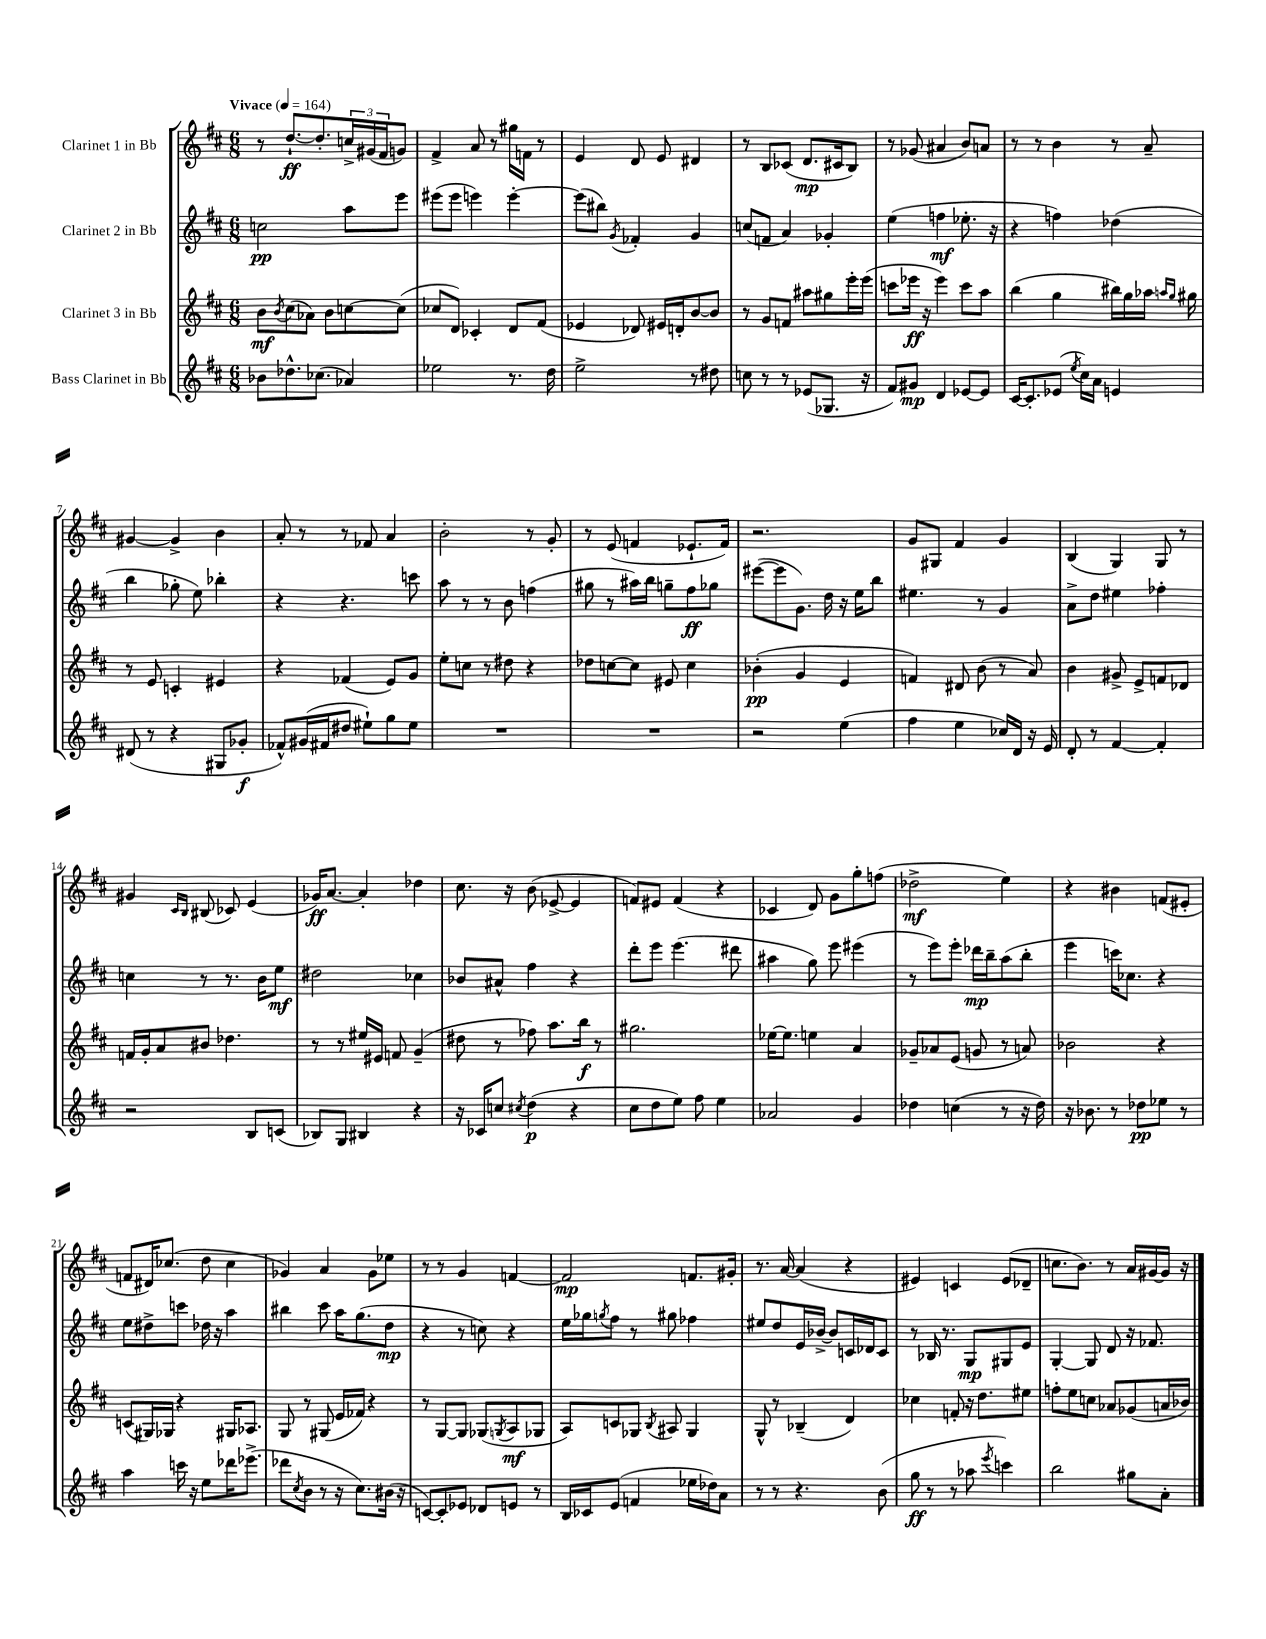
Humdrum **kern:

**kern	**kern	**kern	**kern
*staff4	*staff3	*staff2	*staff1
*clefG2	*clefG2	*clefG2	*clefG2
*k[f#c#]	*k[f#c#]	*k[f#c#]	*k[f#c#]
*M6/8	*M6/8	*M6/8	*M6/8
*MM164	*MM164	*MM164	*MM164
8b-\L	8b\L	2cc\	8r
.	8qb/	.	.
8.dd-^^\	(8cc#\	.	[8.dd`/L
.	8a-\J)	.	.
(8.cc-\J	.	.	8.dd'/]
.	8b\L	.	.
4a-/)	[8cc\	8aa\L	24cc^/L
.	.	.	(24g#/
.	.	.	24f#/J
.	(8cc\]J	8eee\J	8g/J)
=	=	=	=
2ee-\	8cc-/L	(8eee#\L	4f#^/
.	8d/J)	8eee#\J	.
.	4c-'/	4eee\)	8a/
.	.	.	8r
8.r	8d/L	[4eee'\	16gg#\LL
.	.	.	16f\JJ
.	(8f#/J	.	8r
16dd\	.	.	.
=	=	=	=
2ee^\	4e-/	(8eee\]L	4e/
.	.	8bb#\J)	.
.	.	8qg/	.
.	8d-/)	4f-'/	8d/
.	16e#/LL	.	8e/
.	16d'/J	.	.
8r	[8b/	4g/	4d#/
8dd#\	8b/]J	.	.
=	=	=	=
8cc\	8r	(8cc/L	8r
8r	8g/L	8f/J	8B/L
8r	8f/J	4a/)	(8c-/J
(8e-/L	8aa#\L	.	8.d/L
8.G-/J	8gg#\	4g-'/	.
.	.	.	16c#/k
.	16eee'\L	.	8B/J)
16r	(16eee\JJ	.	.
=	=	=	=
8f#/L)	8ccc\L	(4ee\	8r
8g#/J	16eee-\Jk	.	(8g-/
.	16r	.	.
4d/	4eee-\)	4ff\	4a#/
[8e-/L	8ccc\L	8.ee-'\	8b/L)
8e-/]J	8aa\J	.	8a/J
.	.	16r	.
=	=	=	=
[16c#/LK	(4bb\	4r	8r
8.c#'/]	.	.	.
.	.	.	8r
(8e-/J	4gg\	4ff\)	4b\
8qee/	.	.	.
16cc#\LL)	.	.	.
16a\JJ	.	.	.
4e/	16bb#\LL)	(4dd-\	8r
.	16gg\	.	.
.	16aa-\JJ	.	8a~/
.	16qqaa/LL	.	.
.	16qqgg/JJ	.	.
.	16gg#\	.	.
=	=	=	=
(8d#/	8r	4bb\	[4g#/
8r	8e/	.	.
4r	4c'/	8gg-'\	4g#^/]
.	.	8ee\)	.
8G#/L	4e#/	4bb-'\	4b\
8g-'/J	.	.	.
=	=	=	=
8f-^^/L)	4r	4r	8a'/
(16g#/L	.	.	8r
16f#/J	.	.	.
8dd#/J	(4f-/	4.r	8r
8ee#`\L)	.	.	8f-/
8gg\	8e/L)	.	4a/
8ee#\J	8g/J	8ccc\	.
=	=	=	=
2.r	8ee'\L	8aa\	2b'\
.	8cc\J	8r	.
.	8r	8r	.
.	8dd#\	8b\	.
.	4r	(4ff\	8r
.	.	.	8g'/
=	=	=	=
2.r	8dd-\L	8gg#\	8r
.	[8cc\	8r	(8e/
.	8cc\]J	16aa#\LL)	4f/
.	.	16bb\JJ	.
.	8e#/	8gg~\L	.
.	4cc\	8ff#\	8.e-`/L
.	.	8gg-\J	.
.	.	.	16f/Jk)
=	=	=	=
2r	(4b-'\	([8eee#\L	2.r
.	.	8eee#\]	.
.	4g/	8.g\J)	.
.	.	16dd\	.
(4ee\	4e/	16r	.
.	.	16ee\LK	.
.	.	8bb\J	.
=	=	=	=
4ff#\	4f/)	4.ee#\	8g/L
.	.	.	8G#/J
4ee\	8d#/	.	4f#/
.	(8b\	8r	.
16cc-/LL)	8r	4g/	4g/
16d/JJ	.	.	.
16r	8a/)	.	.
16e/	.	.	.
=	=	=	=
8d'/	4b\	8a^\L	(4B/
8r	.	8dd\J	.
[4f#/	8g#^/	4ee#\	4G/)
.	8e^/L	.	.
4f#'/]	8f/	4ff-'\	8G/
.	8d-/J	.	8r
=	=	=	=
2r	16f/LL	4cc\	4g#/
.	16g'/J	.	.
.	8a/	.	.
.	.	.	16qqc#/LL
.	.	.	16qqB/JJ
.	8b#/J	8r	(8B#/
.	4.dd-\	8.r	8c-/)
8B/L	.	.	(4e/
.	.	16b\LK	.
(8c/J	.	8ee\J	.
=	=	=	=
8B-/L)	8r	2dd#\	16g-/LK)
.	.	.	[8.a/J
8G/J	8r	.	.
4B#/	16ee#/LL	.	4a'/]
.	16e#/JJ	.	.
.	8f/	.	.
4r	(4g~/	4cc-\	4dd-\
=	=	=	=
16r	8dd#\	8b-/L	8.cc#\
16c-/LK	.	.	.
8cc/J	8r	8a#^^/J	.
.	.	.	16r
8qcc#/	.	.	.
(4dd\	8ff-\)	4ff#\	(8b\
.	8.aa\L	.	[8e-^/
4r	.	4r	4e-/]
.	16bb\Jk	.	.
.	8r	.	.
=	=	=	=
8cc#\L	2.gg#\	8ddd'\L	8f/L)
8dd\	.	8eee\J	8e#/J
8ee\J)	.	(4.eee\	(4f/
8ff#\	.	.	.
4ee\	.	.	4r
.	.	8ddd#\	.
=	=	=	=
2a-/	[16ee-\LK	4aa#\	4c-/
.	8.ee-\]J	.	.
.	4ee\	8gg\)	8d/)
.	.	8eee\	8g\L
4g/	4a/	(4eee#\	8gg'\
.	.	.	(8ff\J
=	=	=	=
4dd-\	8g-~/L	8r	2dd-^\
.	8a-/	8eee\L)	.
(4cc\	(8e/J	8eee'\J	.
.	8g/	16ddd-\LL	.
.	.	16bb~\J	.
8r	8r	(8aa\	4ee\)
16r	8a/)	8bb'\J	.
16dd-\)	.	.	.
=	=	=	=
16r	2b-\	4eee\	4r
8.b-\	.	.	.
8r	.	16ccc\LK)	4b#\
.	.	8.cc-\J	.
8dd-\L	.	.	.
8ee-\J	4r	4r	(8f/L
8r	.	.	8e#'/J
=	=	=	=
4aa\	(8c/L	8ee\L	8f/L
.	16G#/L)	8dd#^\	16d#/K)
.	16G-/JJ	.	(8.cc-/J
16ccc\	4r	8ccc\J	.
16r	.	.	.
8ee\L	.	16dd-\	8dd\
.	.	16r	.
16ddd-\K	16G#/LK	4aa\	4cc-\
(8.eee-^\J	8.A-/J	.	.
=	=	=	=
8ddd-\L	8G/	4bb#\	4g-/)
8qcc#/	.	.	.
8b\J	8r	.	.
8r	(8G#/	8ccc#\	4a/
16r	16e/LL	16aa\LK	.
8.cc#\L)	16f-/JJ)	(8.gg\	.
.	4r	.	8g-\L
(16b#\Jk	.	8dd\J	8ee-\J
16r	.	.	.
=	=	=	=
[8c/L)	8r	4r	8r
8c'/]	[8G/L	.	8r
8e-/J	8G/]J	8r	4g/
8d-/L	(8G-/L	8cc\)	.
.	8qG/	.	.
8e/J	8A/	4r	[4f/
8r	8G-/J	.	.
=	=	=	=
16B/LL	8A/L)	16ee\LL	2f/]
16c-/J	.	16gg-\J	.
.	.	8qgg/	.
(8e/J	8c/	8ff#\J	.
4f/	8G-/J	8r	.
.	8qB/	.	.
.	8A#/	8gg#\	.
16ee-\LL	4G-/	4ff-\	8.f/L
16dd-\J)	.	.	.
8a\J	.	.	.
.	.	.	16g#'/Jk
=	=	=	=
8r	8G^^/	8ee#/L	8.r
8r	8r	8dd/	.
.	.	.	[16a/
4.r	(4B-~/	16e/L	(4a/]
.	.	[16b-^/JJ	.
.	.	8b-/]L	.
.	4d/)	16c/L	4r
.	.	16d-/J	.
(8b\	.	8c/J	.
=	=	=	=
8gg\	4cc-\	8r	4e#/)
8r	.	16B-/	.
.	.	8.r	.
8r	8f'/	.	4c/
8aa-\	16r	8G/L	.
.	8.dd\L	.	.
8qeee/	.	.	.
4ccc\)	.	8G#/	(8e#/L
.	8ee#\J	8e/J	8d-~/J
=	=	=	=
2bb\	8ff'\L	[4G'/	8.cc\L
.	8ee\	.	.
.	.	.	8.b\J)
.	8cc\J	8G/]	.
.	8a-/L	8d/	8r
8gg#\L	(8g-/	16r	16a/LL
.	.	8.f-/	[16g#/
8a'\J	16a/L	.	16g#/]JJ
.	16b-/JJ)	.	16r
==	==	==	==
*-	*-	*-	*-
